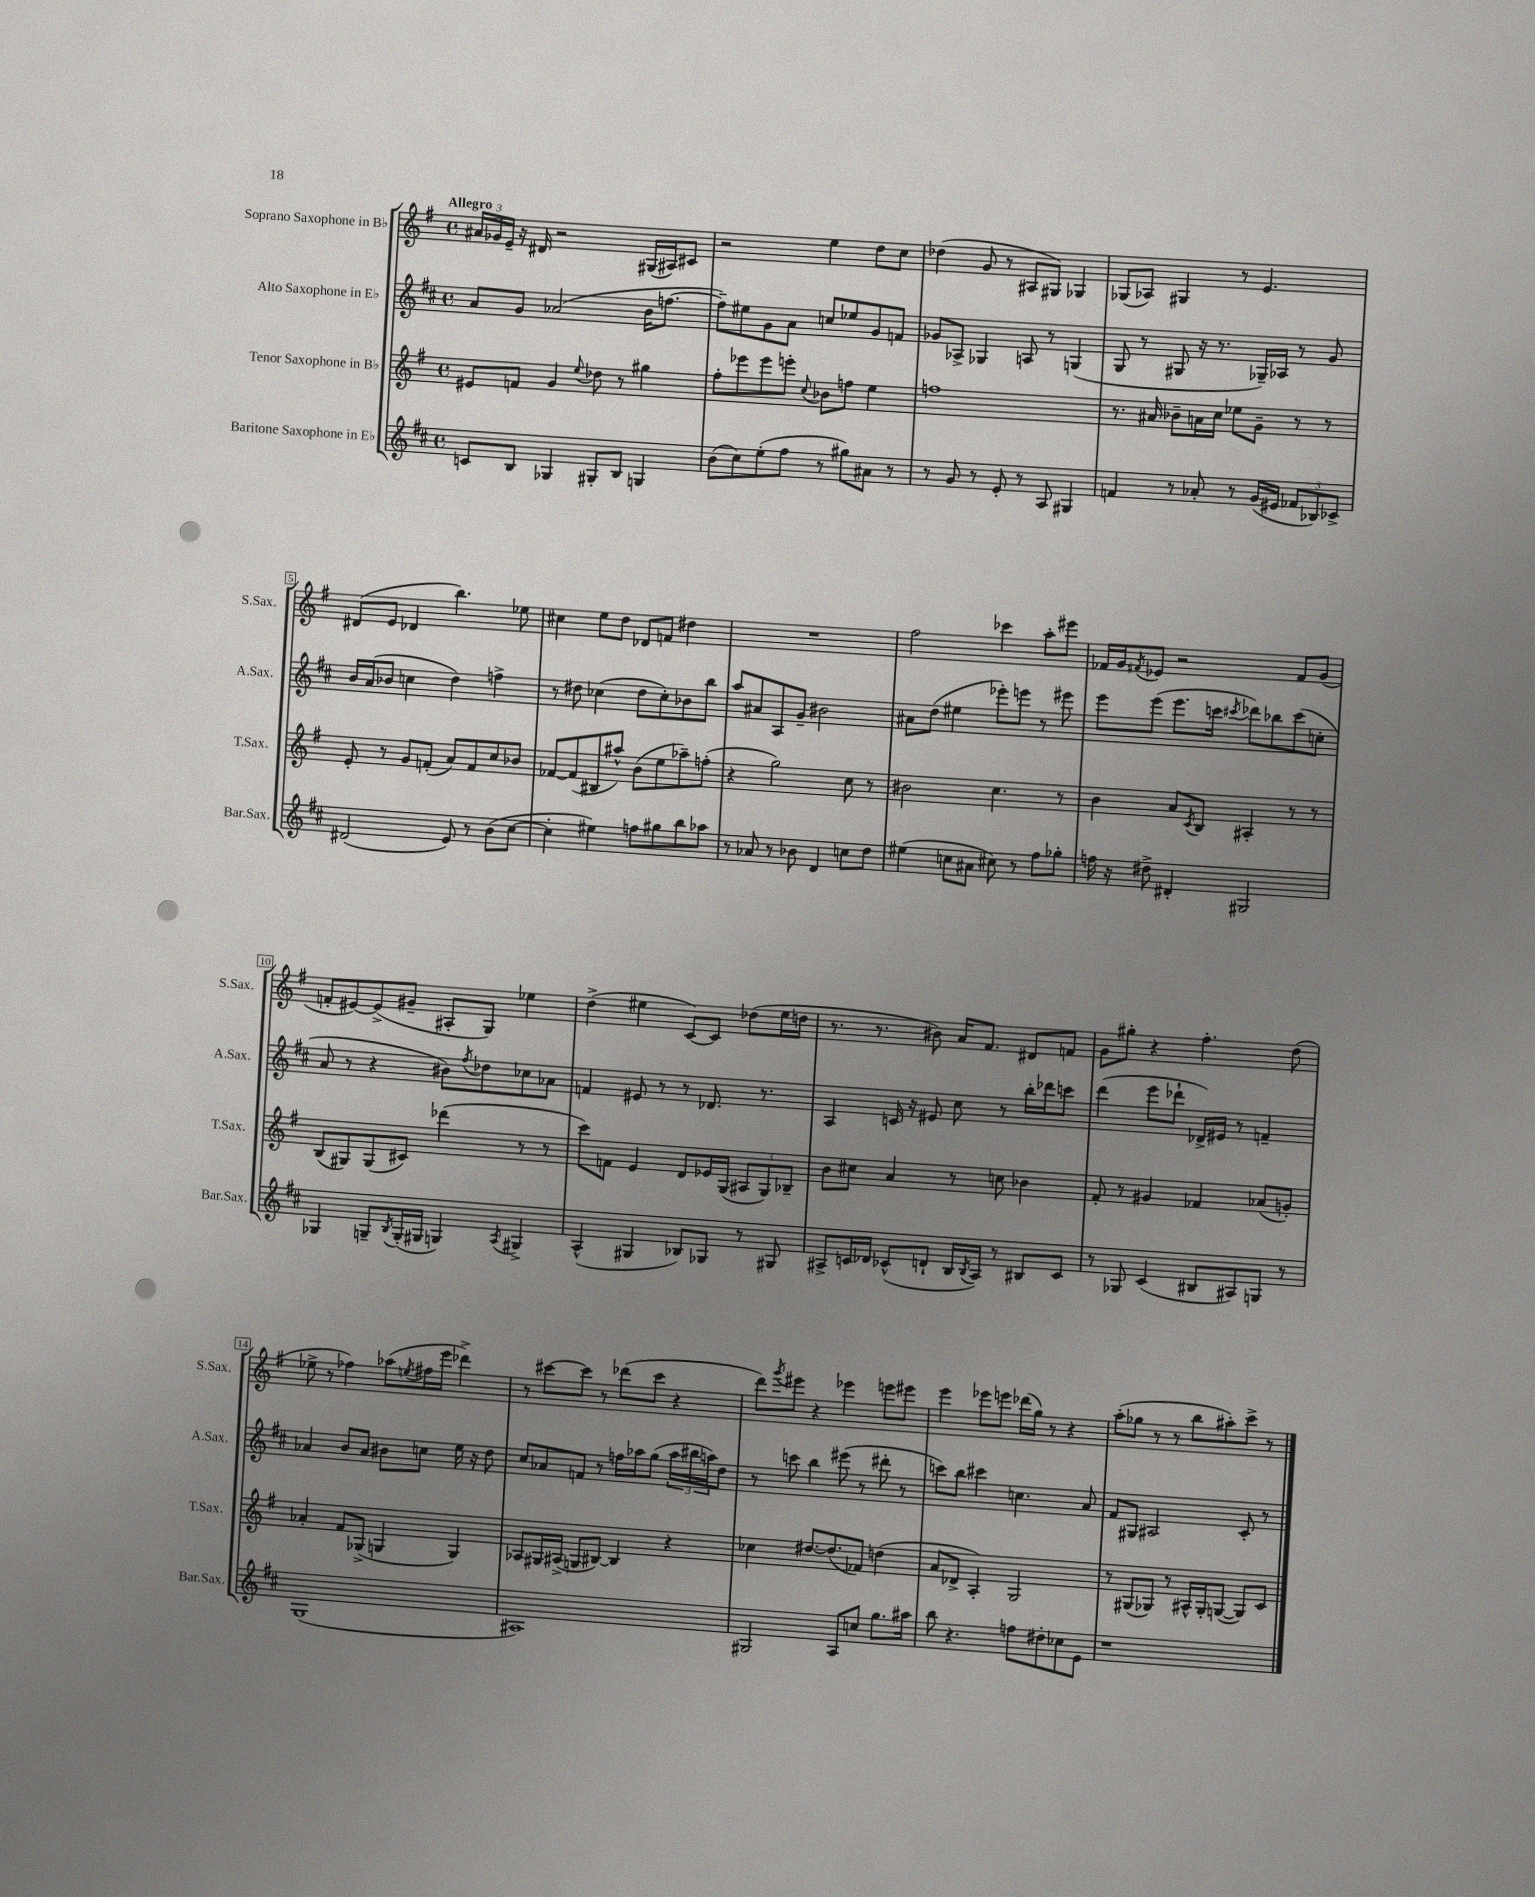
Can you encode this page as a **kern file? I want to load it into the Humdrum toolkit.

**kern	**kern	**kern	**kern
*staff4	*staff3	*staff2	*staff1
*clefG2	*clefG2	*clefG2	*clefG2
*k[f#c#]	*k[f#]	*k[f#c#]	*k[f#]
*M4/4	*M4/4	*M4/4	*M4/4
*met(c)	*met(c)	*met(c)	*met(c)
8c/L	8e#/L	8a/L	24a#/LL
.	.	.	24g-/
.	.	.	24e~/JJ
8B/J	8f/J	8g/J	16r
.	.	.	16d#/
4G-/	4g/	(2a-/	2r
.	8qqee/	.	.
8G#'/L	8dd-\	.	.
8B/J	8r	.	.
4G/	4gg#\	16b\LK	(16G#/LL
.	.	[8.ff\J	16A#/J)
.	.	.	8c#/J
=	=	=	=
(8b\L	8ff#'\L	8ff~\]L)	2r
8cc#\)	8eee-\	8ee#\	.
(8ee'\	8eee-\	8g\	.
8ff#\J	8eee'\J	8a\J	.
.	8qqcc/	.	.
8r	8b-\L	8cc/L	4ee\
8gg#\L)	8ff\J	8ee-/	.
8a#\J	4ee\	8g/	8dd\L
8r	.	8f/J	8cc\J
=	=	=	=
8r	1ff	8g-/L	(4dd-\
8g/	.	8A-^/J	.
8r	.	4G-/	8g/
8e'/	.	.	8r
8r	.	8A/	8A#/L
8A/	.	8r	8G#/J)
4G#/	.	(4G/	4G-/
=	=	=	=
4f/	8.r	8G/	(8G-/L
.	.	8r	8A-/J)
.	16a#/	.	.
8r	8b-~\L	8G#/	4G#/
8a-'/	16a\L	16r	.
.	16cc\JJ	8.r	.
8r	8ee-\L	.	8r
(16g/LL	8g~\J	16G-~/LL)	4.e/
16e#/JJ	.	16A-/JJ	.
12f-/L	8r	8r	.
12B-/)	.	.	.
.	8r	8g/	.
12c-^/J	.	.	.
=	=	=	=
(2d#/	8e'/	16b/LL	(8d#/L
.	.	(16a/J	.
.	8r	8b-/J	8e/J
.	8g/L	4cc\	4d-/
.	(8f'/J	.	.
8e/)	8a/L)	4dd\)	4.bb\)
8r	8f/	.	.
(8b\L	8cc/	4ff^\	.
[8cc#\J	8b-/J	.	8ee-\
=	=	=	=
4cc#'\]	[8f-/L	8r	4cc#\
.	(8f-/]	8dd#\	.
4ee#\)	8B#/	(4cc-\	8ee\L
.	8aa#^^/J)	.	8dd\J
8ff\L	(8b\L	8dd#\L	8d-/L
8gg#\	8ee\	8cc-'\)	8f/J
8bb\	8aa-~\)	8b-\	4dd#\
8aa-\J	(8ff'\J	8bb\J	.
=	=	=	=
8r	4r	8aa/L	1r
8a-/	.	8a#/	.
8r	2gg\)	8A/	.
8b-\	.	8g~/J	.
4d/	.	2b#\	.
8cc\L	8cc\	.	.
8dd\J	8r	.	.
=	=	=	=
(4ee#\	2b#\	8a#\L	2ff#\
.	.	(8dd\J	.
8cc\L	.	4ee#\	.
8a#\J	.	.	.
8cc#\)	4.cc\	8eee-'\L)	4ccc-\
8r	.	8eee\J	.
8ff#\L	.	8r	8aa'\L
8gg-'\J	8r	8eee#\	8eee#\J
=	=	=	=
16ff\	4b\	8eee\L	16f-/LL
16r	.	.	16g/J
.	.	.	8qf#/
8dd#^\	.	(8eee\J	8e-/J
4d#'/	8a/L	8.eee\L	2r
.	8qc/	.	.
.	8B/J	.	.
.	.	16ccc\Jk	.
.	.	8qccc#/	.
2G#/	4A#'/	8ddd-\L)	.
.	.	8bb-\	.
.	8r	(8ccc#\	8f#/L
.	8r	8cc'\J	(8g/J
=	=	=	=
4G-/	(8B/L	8a/	8f'/L
.	8G#/)	8r	[8e#/)
8G~/L	(8G#/	4r	(8e#^/]
8qB/	.	.	.
(16G'/L	8c#/J)	.	8g#~/J
16G#/JJ	.	.	.
4G/)	(4ddd-\	8b#\L)	8A#'/L
.	.	8qff#/	.
.	.	8dd-\	8G/J)
8qA/	.	.	.
4G#^/	8r	8cc-\	4ee-\
.	8r	8a-\J	.
=	=	=	=
(4A^^/	8ccc\L)	4f/	(4dd^\
.	8f\J	.	.
4G#/	4e/	8e#/	4ee#\
.	.	8r	.
8B-/L)	8d/L	8r	[8c/L)
8G-/J	16e-/L	8.d-/	8c/]J
.	(16G/JJ	.	.
8r	12A#/L	.	(8dd-\L
.	.	8.r	.
.	12G/)	.	.
8G#/	.	.	16ee#\L
.	12B-~/J	.	.
.	.	.	16dd\JJ
=	=	=	=
8A#^/L	8b\L	4A/	8.r
16c/L	8cc#\J	.	.
16d-/JJ	.	.	8.r
(8c-^^/L	4a/	16c/	.
.	.	16r	.
8d`/J	.	8e#/	8b#\)
16B/LL	8r	8cc#\	16a/LK
8qB/	.	.	.
16A#/JJ)	.	.	8.f#/J
8r	8cc\	8r	.
8B#/L	4b-\	16bb'\LL	8d#/L
.	.	16ddd-\J	.
8c-/J	.	8ccc\J	8f/J
=	=	=	=
8r	8f#'/	(4ddd\	8g\L
8G-/	8r	.	8gg#'\J
(4c#/	4g#/	8eee\L	4r
.	.	8ddd-`\J	.
8B#/L	4f-/	16d-^/LL)	4.ff#'\
.	.	16e#/JJ	.
8A#/)	.	8r	.
8G/J	(8a-/L	4f~/	.
8r	8g'/J)	.	(8dd\
=	=	=	=
(1G	4a-'/	4a-/	8ee-^\
.	.	.	8r
.	8f#/L	8b/L	4ff-\)
.	(8G-^/J	8a-/J	.
.	4G/	8b#\L	(8aa-\L
.	.	.	8qee/
.	.	8cc\J	16ff#\L
.	.	.	16eee\JJ
.	4G/)	16ee\	4ddd-^\)
.	.	16r	.
.	.	8dd\	.
=	=	=	=
1A#)	8A-/L	8cc#/L	8r
.	16G#/L	8a-/	[8ccc#\L
.	(16A#^/JJ	.	.
.	8G/L	8f/J	8ccc#\]J
.	[8B#/J)	8r	8r
.	4B#/]	16ff\LL	(8ddd-\L
.	.	16aa-\J	.
.	.	(8gg\J	8ccc#\J
.	4r	24aa-\LL	4r
.	.	24bb#\	.
.	.	24aa\J)	.
.	.	8dd\J	.
=	=	=	=
2G#/	4cc-\	8r	8ddd\L)
.	.	.	8qggg/
.	.	8ccc\	8eee#\J
.	[8.dd#/L	4bb\	4r
.	(8.dd#/]	.	.
8A/L	.	(8eee#\	4eee-\
8cc/J	8f-/J)	8r	.
8.gg\L	(4dd\	8ddd#'\	8eee\L
.	.	8r	8eee#\J
16aa#\Jk	.	.	.
=	=	=	=
8bb\	8a/L	8ccc\L)	4eee\
4.r	8d-^/J	8bb\J	.
.	4A'/)	4ccc#\	8eee-\L
.	.	.	8eee\J
8ff\L	2G/	4.cc\	(16ddd-\LL
.	.	.	16gg\JJ)
8dd#'\	.	.	8r
8cc-\	.	.	4r
8e\J	.	8a/	.
=	=	=	=
1r	8r	8f#/L	(8aa'\L
.	(8G#/L	8G#/J	8gg-\J
.	8G-/J)	2A#/	8r
.	8r	.	8r
.	16A#^^/LL	.	8bb\L
.	16G-'/J	.	.
.	([8G/J	.	8aa#'\)
.	8G/]L)	8c#'/	8ccc^\J
.	8c/J	8r	8r
==	==	==	==
*-	*-	*-	*-
